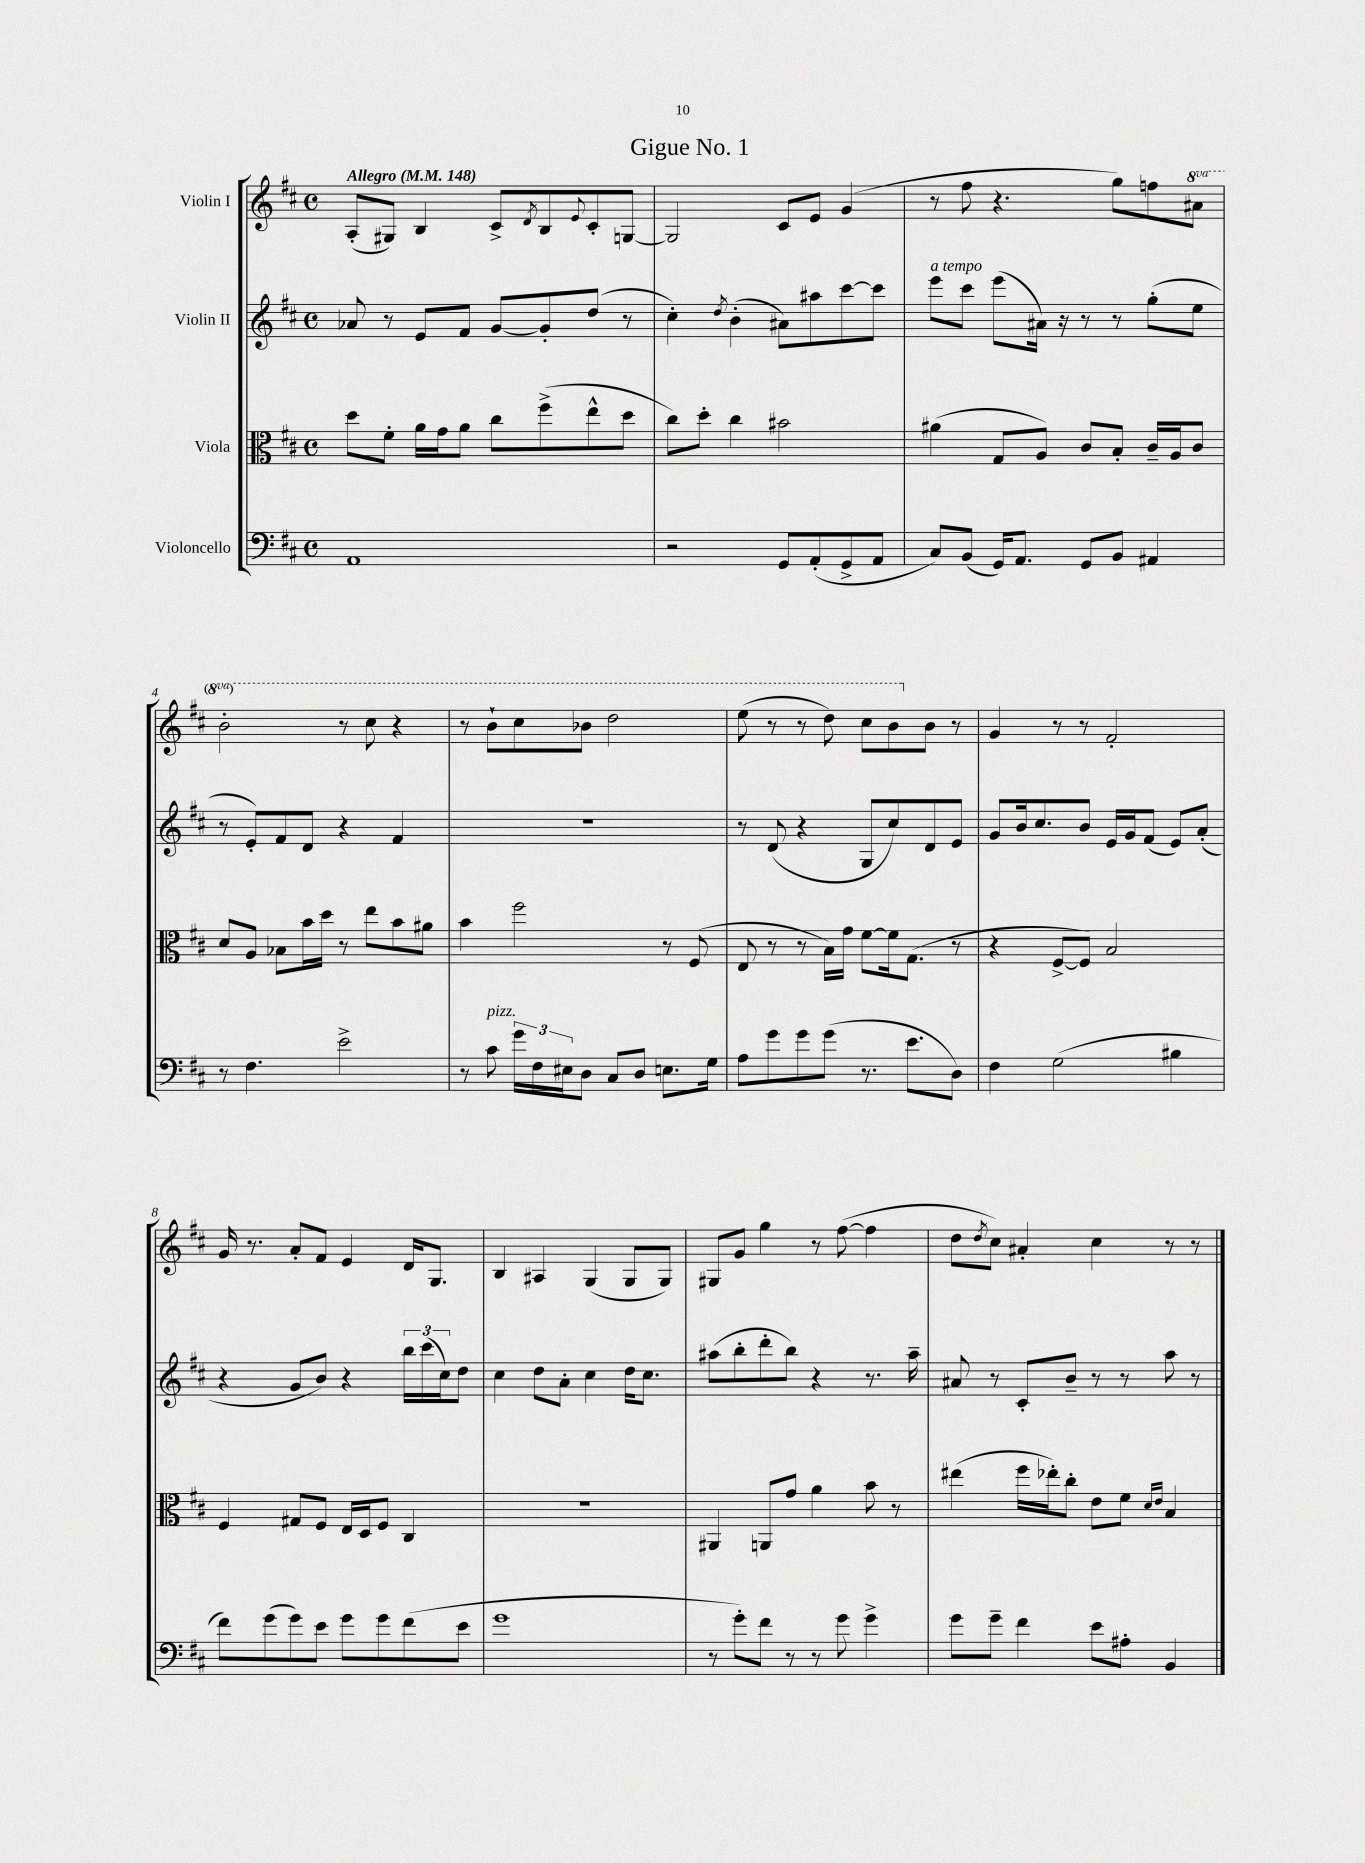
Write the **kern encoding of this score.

**kern	**kern	**kern	**kern
*staff4	*staff3	*staff2	*staff1
*clefF4	*clefC3	*clefG2	*clefG2
*k[f#c#]	*k[f#c#]	*k[f#c#]	*k[f#c#]
*M4/4	*M4/4	*M4/4	*M4/4
*met(c)	*met(c)	*met(c)	*met(c)
*MM148	*MM148	*MM148	*MM148
1AA	8dd\L	8a-/	(8A'/L
.	8f#'\J	8r	8G#/J)
.	16a\LL	8e/L	4B/
.	16g\J	.	.
.	8a\J	8f#/J	.
.	8cc#\L	[8g/L	8c#^/L
.	.	.	8qd/
.	(8ff#^\	8g'/]	8B/
.	.	.	8qqe/
.	8ee^^\	(8dd/J	8c#'/
.	8dd\J	8r	[8G/J
=	=	=	=
2r	8cc#\L)	4cc#'\)	2G/]
.	8dd'\J	.	.
.	.	8qdd/	.
.	4cc#\	(4b'\	.
8GG/L	2b#\	8a#\L)	8c#/L
(8AA'/	.	8aa#\	8e/J
8GG^/	.	[8ccc#\	(4g/
8AA/J	.	8ccc#\]J	.
=	=	=	=
8C#/L)	(4a#\	8eee\L	8r
(8BB/J	.	8ccc#\J	8ff#\
16GG/LK)	8G/L	(8eee\L	4.r
8.AA/J	.	.	.
.	8A/J)	16a#\Jk)	.
.	.	16r	.
8GG/L	8c#/L	8r	.
8BB/J	8B'/J	8r	8gg\L)
4AA#/	16c#~/LL	(8gg'\L	8ff\
.	16A/J	.	.
.	8c#/J	8ee\J	8aa#\J
=	=	=	=
8r	8d/L	8r	2bb'\
4.F#\	8A/J	8e'/L)	.
.	8B-\L	8f#/	.
.	16b\L	8d/J	.
.	16dd\JJ	.	.
2e^\	8r	4r	8r
.	8ee\L	.	8ccc#\
.	8b\	4f#/	4r
.	8a#\J	.	.
=	=	=	=
8r	4b\	1r	8r
8c#\	.	.	8bb`\L
24g\LL	2ff#\	.	8ccc#\
24F#\	.	.	.
24E#\J	.	.	.
8D\J	.	.	8bb-\J
8C#/L	.	.	2ddd\
8D/J	.	.	.
8.E\L	8r	.	.
.	(8F#/	.	.
16G\Jk	.	.	.
=	=	=	=
8A\L	8E/	8r	(8eee\
8g\	8r	(8d/	8r
8g\	8r	4r	8r
(8g\J	16B\LL)	.	8ddd\)
.	16g\JJ	.	.
8.r	[8f#\L	8G/L	8ccc#\L
.	16f#\]k	8cc#/)	8bb\
8.e\L	(8.G\J	.	.
.	.	8d/	8b\J
8D\J)	8r	8e/J	8r
=	=	=	=
4F#\	4r	8g/L	4g/
.	.	16b/k	.
.	.	8.cc#/	.
(2G\	[8F#^/L	.	8r
.	8F#/]J)	8b/J	8r
.	2B/	16e/LL	2f#'/
.	.	16g/J	.
.	.	(8f#/J	.
4B#\	.	8e/L)	.
.	.	(8a'/J	.
=	=	=	=
8f#\L)	4F#/	4r	16g/
.	.	.	8.r
(8g\	.	.	.
8g\)	8G#/L	8g/L	8a'/L
8e\J	8F#/J	8b/J)	8f#/J
8g\L	16E/LL	4r	4e/
.	16D/J	.	.
8g\	8F#/J	.	.
(8f#\	4C#/	24bb\LL	16d/LK
.	.	(24ccc#\	.
.	.	.	8.G/J
.	.	24cc#\J)	.
8e\J	.	8dd\J	.
=	=	=	=
1g	1r	4cc#\	4B/
.	.	8dd\L	4A#/
.	.	8a'\J	.
.	.	4cc#\	(4G/
.	.	16dd\LK	8G/L
.	.	8.cc#\J	.
.	.	.	8G/J)
=	=	=	=
8r	4AA#/	(8aa#\L	8G#/L
8g'\L)	.	8bb'\	8g/J
8f#\J	8AA/L	8ddd'\	4gg\
8r	8g/J	8bb\J)	.
8r	4a\	4r	8r
8g\	.	.	([8ff#\
4g^\	8b\	8.r	4ff#\]
.	8r	.	.
.	.	16aa#~\	.
=	=	=	=
8g\L	(4ee#\	8a#/	8dd\L
.	.	.	8qdd/
8g~\J	.	8r	8cc#\J)
4f#\	16ff#\LL	8c#'/L	4a#'/
.	16ee-'\J)	.	.
.	8cc#'\J	8b~/J	.
8e\L	8e\L	8r	4cc#\
8A#'\J	8f#\J	8r	.
.	16qqd/LL	.	.
.	16qqe/JJ	.	.
4BB/	4B/	8aa\	8r
.	.	8r	8r
==	==	==	==
*-	*-	*-	*-
